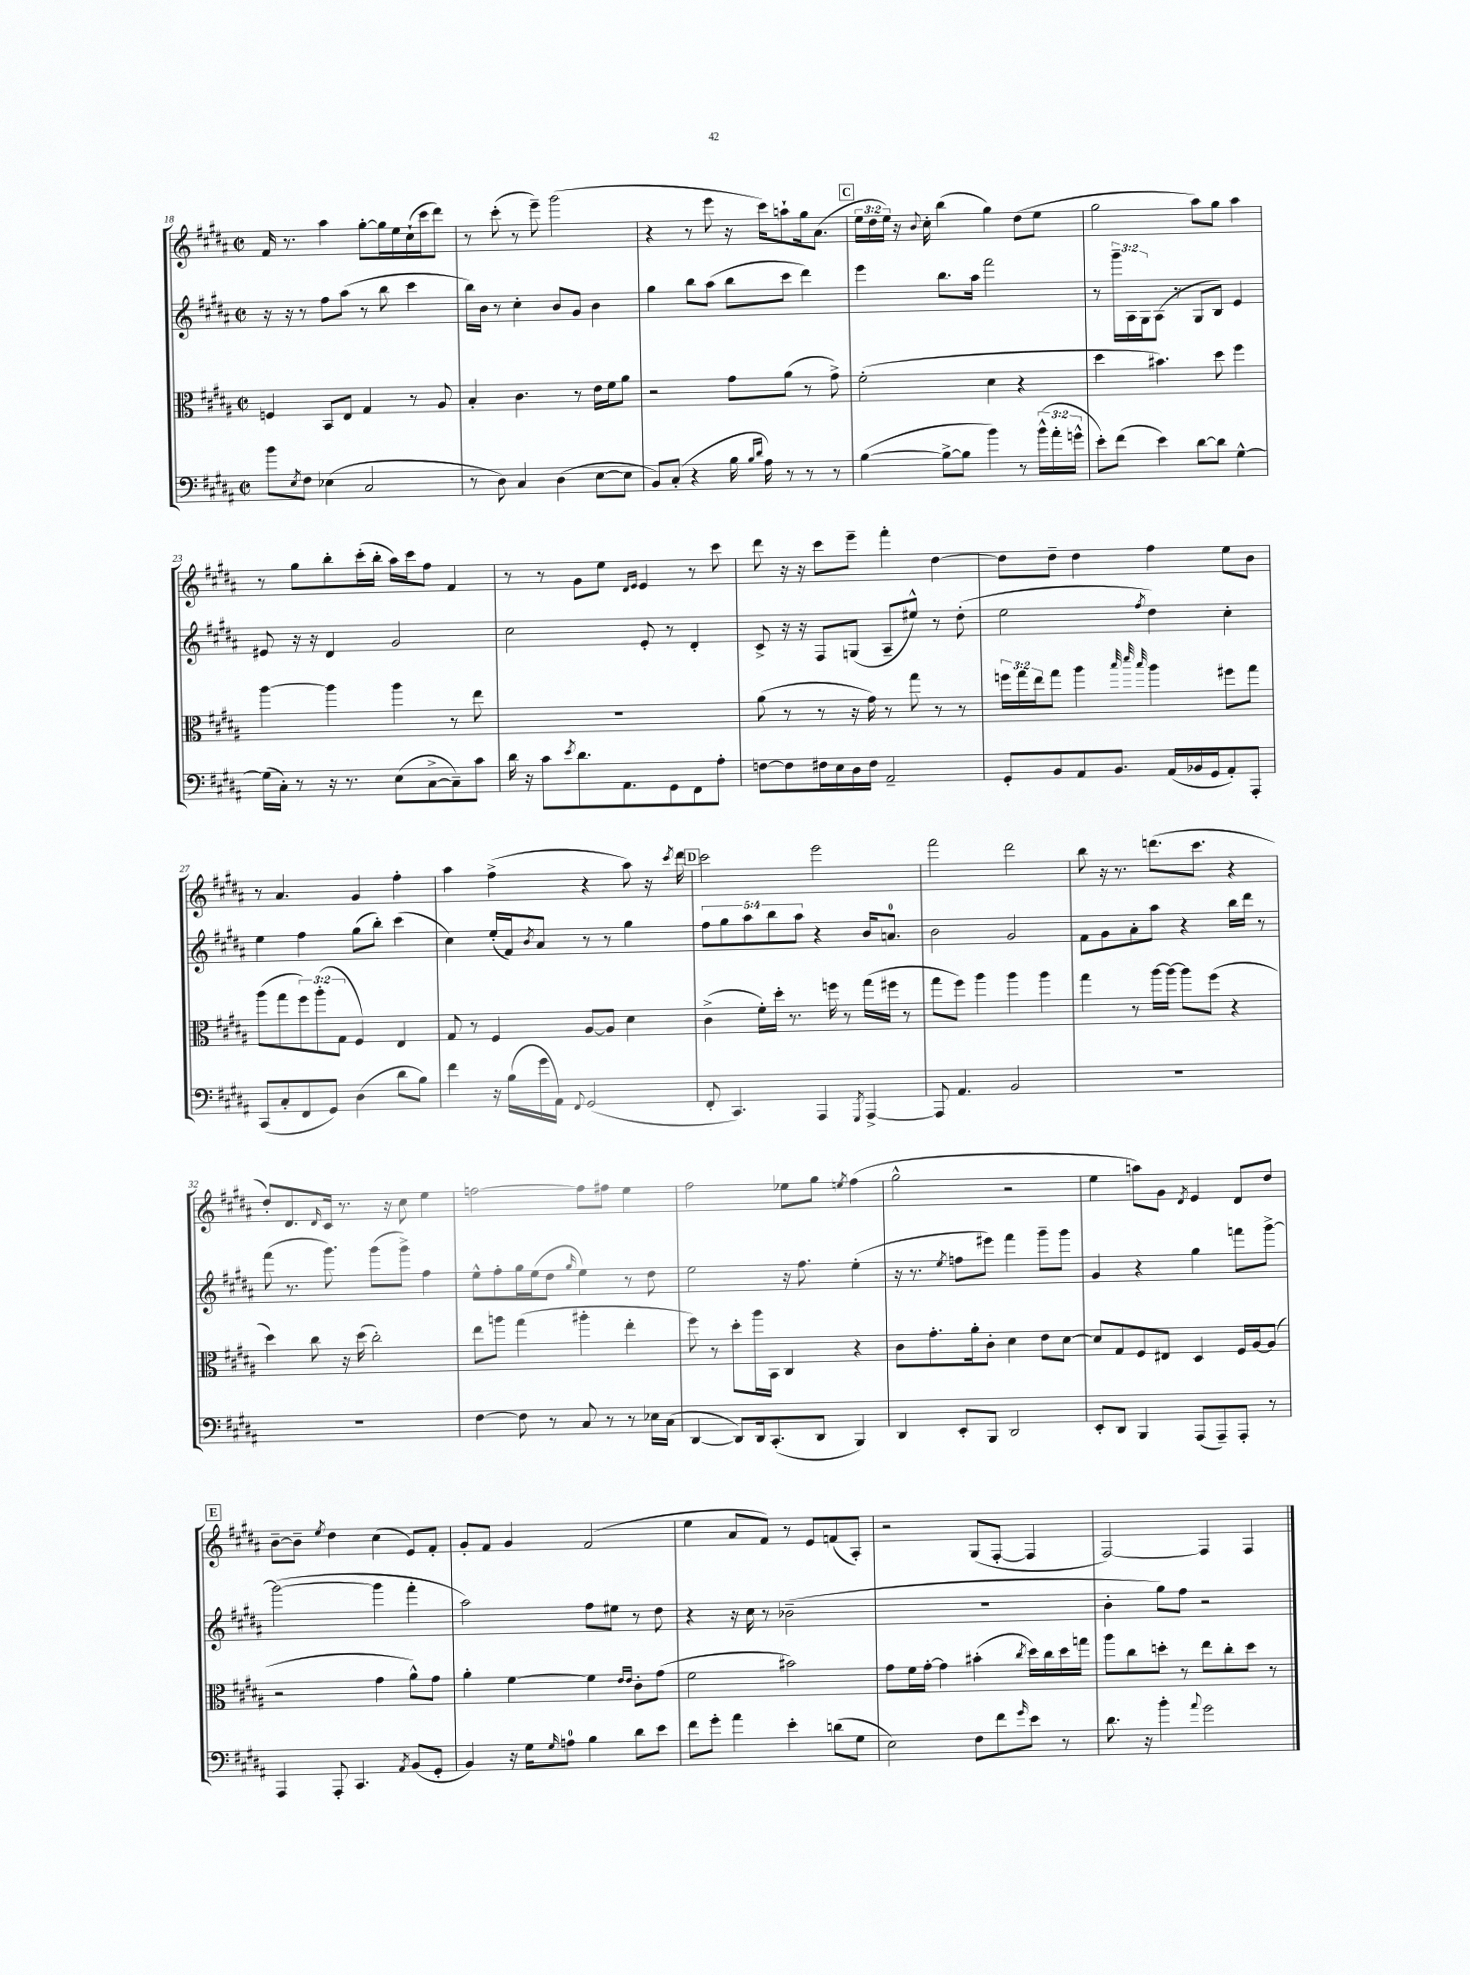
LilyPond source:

<<
\new StaffGroup <<
\new Staff = "s0" {
    \clef treble \key b \major \defaultTimeSignature \time 2/2 \override Staff.TupletNumber.text = #tuplet-number::calc-fraction-text
    fis'16 r8. ais''4 gis''8~-. gis''16 e''16 cis''16-!( cis'''16 dis'''8) |
    r8 cis'''8-.( r8 e'''8--) gis'''2( |
    r4 r8 e'''8 r16 cis'''16) a''8-! gis''16 ais'8.( |
    \mark \markup { \box "C" } \tuplet 3/2 { e''16 dis''16 e''16) } r16 \appoggiatura { b'8 } cis''16-. b''4( gis''4) dis''8( e''8 |
    gis''2 ais''8) gis''8 ais''4 |
    r8 gis''8 b''8-. cis'''16-.( b''16-. ais''16) cis'''16 fis''8 fis'4 |
    r8 r8 gis'8 e''8 \grace { dis'16 e'16 } e'4 r8 cis'''8 |
    dis'''8 r16 r16 cis'''8 e'''8-- fis'''4-. dis''4~ |
    dis''8 dis''8-- dis''4 fis''4 e''8 b'8 |
    r8 ais'4. gis'4 fis''4-. |
    ais''4 fis''4->( r4 ais''8) r16 \acciaccatura { cis'''8 } dis'''16 |
    \mark \markup { \box "D" } cis'''2 e'''2 |
    fis'''2 dis'''2 |
    b''8 r16 r8. d'''8.( cis'''8. r4 |
    dis''8-.) dis'8. \grace { dis'16 } cis'16 r8. r16 cis''8 e''4 |
    f''2~ f''8 fis''8 e''4 |
    fis''2 ees''8 gis''8 \acciaccatura { e''8 } fis''4( |
    gis''2-^ r2 |
    e''4 a''8) gis'8 \acciaccatura { dis'8 } e'4 dis'8 dis''8 |
    \mark \markup { \box "E" } b'8~-- b'8-- \acciaccatura { e''8 } dis''4 cis''4( e'8) fis'8-. |
    gis'8-. fis'8 gis'4 fis'2( |
    e''4 ais'8 fis'8) r8 e'8 f'8( ais8-.) |
    r2 gis8( fis8~-. fis4 |
    fis2~) fis4 fis4 \bar "|." |
}
\new Staff = "s1" {
    \clef treble \key b \major \defaultTimeSignature \time 2/2 \override Staff.TupletNumber.text = #tuplet-number::calc-fraction-text
    r16 r16 r8 fis''8 ais''8( r8 b''8 cis'''4 |
    b''16) b'16 r8 cis''4-. b'8 gis'8 b'4 |
    gis''4 b''8 ais''8( b''8 cis'''8 dis'''4) |
    \mark \markup { \box "C" } e'''4 b''8. ais''16 fis'''2 |
    r8 \tuplet 3/2 { gis'''16-- ais16 gis16 } ais8( r8 gis8 b8) e'4 |
    eis'8 r16 r16 dis'4 gis'2 |
    cis''2 e'8-. r8 dis'4-. |
    cis'8-> r16 r16 fis8 g8( ais8-- eis''8-^) r8 dis''8-.( |
    e''2 \acciaccatura { fis''8 } dis''4) cis''4-. |
    e''4 fis''4 gis''8( b''8-.) cis'''4( |
    cis''4) e''16-.( fis'16) \acciaccatura { b'8 } ais'8 r8 r8 gis''4 |
    \mark \markup { \box "D" } \tuplet 5/4 { fis''8 gis''8 ais''8 b''8 ais''8 } r4 b'16 a'8.-0 |
    b'2 gis'2 |
    fis'8 gis'8 ais'8-. ais''8 r4 b''16 dis'''16 r8 |
    fis'''8( r8. gis'''8.) gis'''8( gis'''8->) fis''4 |
    e''8-^ fis''8-. gis''16 e''16( dis''8 \grace { gis''16 } e''4) r8 dis''8 |
    e''2 r16 fis''8. e''4-.( |
    r16 r8. \acciaccatura { e''8 } f''8 eis'''8) fis'''4 gis'''8-- gis'''8 |
    gis'4 r4 gis''4 f'''8 gis'''8~-> |
    \mark \markup { \box "E" } gis'''2~( gis'''4 fis'''4-. |
    ais''2) fis''8 eis''8 r8 dis''8 |
    r4 r16 cis''16 r8 bes'2--( |
    R1 |
    b'4-. gis''8) fis''8 r2 \bar "|." |
}
\new Staff = "s2" {
    \clef alto \key b \major \defaultTimeSignature \time 2/2 \override Staff.TupletNumber.text = #tuplet-number::calc-fraction-text
    f4 b,8 e8 gis4 r8 ais8 |
    b4-. cis'4. r8 e'16 fis'16 ais'8 |
    r2 gis'8 ais'8( r8 gis'8->) |
    \mark \markup { \box "C" } fis'2-.( dis'4 r4 |
    dis''4 bis'4.) dis''8 fis''4 |
    ais''4~ ais''4 ais''4 r8 e''8 |
    R1 |
    ais'8( r8 r8 r16 gis'16) r8 gis''8 r8 r8 |
    \tuplet 3/2 { f''16 gis''16 e''16 } gis''8 ais''4 \grace { b''32 dis'''32 b''32 } ais''4 fis''8 gis''8 |
    ais''8( gis''8 \tuplet 3/2 { fis''8) ais''8-.( gis8 } fis4) e4 |
    gis8 r8 fis4 ais8~ ais8 dis'4 |
    \mark \markup { \box "D" } cis'4->( fis'16-.) dis''16-. r8. f''16 r8 gis''16( fis''16 r8 |
    gis''8 fis''8) ais''4 ais''4 ais''4 |
    gis''4 r8 ais''16~ ais''16~ ais''8 fis''8( r4 |
    dis''4) cis''8 r16 dis''16( cis''2-.) |
    e''8 a''8 gis''4( ais''4-. e''4-. |
    fis''8) r8 dis''8-. ais''16 b,16 cis4 r4 |
    cis'8 gis'8.-. ais'16-. cis'8-. dis'4 e'8 dis'8~ |
    dis'8 gis8 fis8 eis8 dis4 fis16 ais16~ ais8( |
    \mark \markup { \box "E" } r2 gis'4 ais'8-^) gis'8 |
    ais'4-. fis'4~ fis'4 \grace { e'16 e'16 } cis'8-. gis'8( |
    fis'2 bis'2) |
    gis'8 fis'16 gis'16~-. gis'4 bis'4-.( \acciaccatura { cis''8 } dis''16) cis''16 dis''16 g''16 |
    ais''8 cis''8 d''8-. r8 e''8 cis''8-. d''8 r8 \bar "|." |
}
\new Staff = "s3" {
    \clef bass \key b \major \defaultTimeSignature \time 2/2 \override Staff.TupletNumber.text = #tuplet-number::calc-fraction-text
    b'8 \acciaccatura { e8 } fis8 ees4( cis2 |
    r8 dis8) cis4 dis4( e8~ e8 |
    b,8) cis8-.( r4 b16 \grace { b16 dis'16 } ais16) r8 r8 r8 |
    \mark \markup { \box "C" } b4~( b8~-> b8 b'4) r8 \tuplet 3/2 { b'16-^( ais'16-. g'16-^ } |
    e'8-.) fis'8( e'4) dis'8~ dis'8 gis4~-^ |
    gis16( cis16-.) r8 r16 r8. e8( cis8~-> cis8--) cis'8 |
    dis'16 r16 cis'8 \acciaccatura { e'8 } dis'8. ais,8. gis,8 fis,8 ais8-. |
    f8~ f8 fis16 e16 dis16 fis16 ais,2-- |
    gis,8-. b,8 ais,8 b,8. ais,16( bes,16 gis,16 ais,8-.) ais,,8-. |
    cis,8( cis8-. fis,8 gis,8) dis4( dis'8 b8) |
    fis'4 r16 b16( gis'16 ais,16) \appoggiatura { fis,8 } gis,2( |
    \mark \markup { \box "D" } fis,8-. cis,4.) ais,,4 \acciaccatura { gis,,8 } ais,,4~-> |
    ais,,8 ais,4. b,2 |
    R1 |
    R1 |
    fis4~ fis8 r8 cis8 r8 r8 ees16 cis16( |
    dis,4~ dis,8) dis,16 cis,8.-.( dis,8 b,,4) |
    dis,4 e,8-. b,,8 dis,2 |
    e,8-. dis,8 b,,4 ais,,8( ais,,8--) ais,,8-. r8 |
    \mark \markup { \box "E" } ais,,4 ais,,8-. cis,4. \acciaccatura { ais,8 } b,8( gis,8-. |
    b,4) r16 gis16 \grace { gis16 } a8-0 b4 dis'8 e'8 |
    fis'8 gis'8-. ais'4 e'4-. d'8( gis8 |
    e2) fis8 fis'8 \grace { gis'16 } e'8 r8 |
    dis'8. r16 b'4-. \appoggiatura { ais'8 } gis'2 \bar "|." |
}
>>
>>
\layout { \context { \Score currentBarNumber = #18 } }
